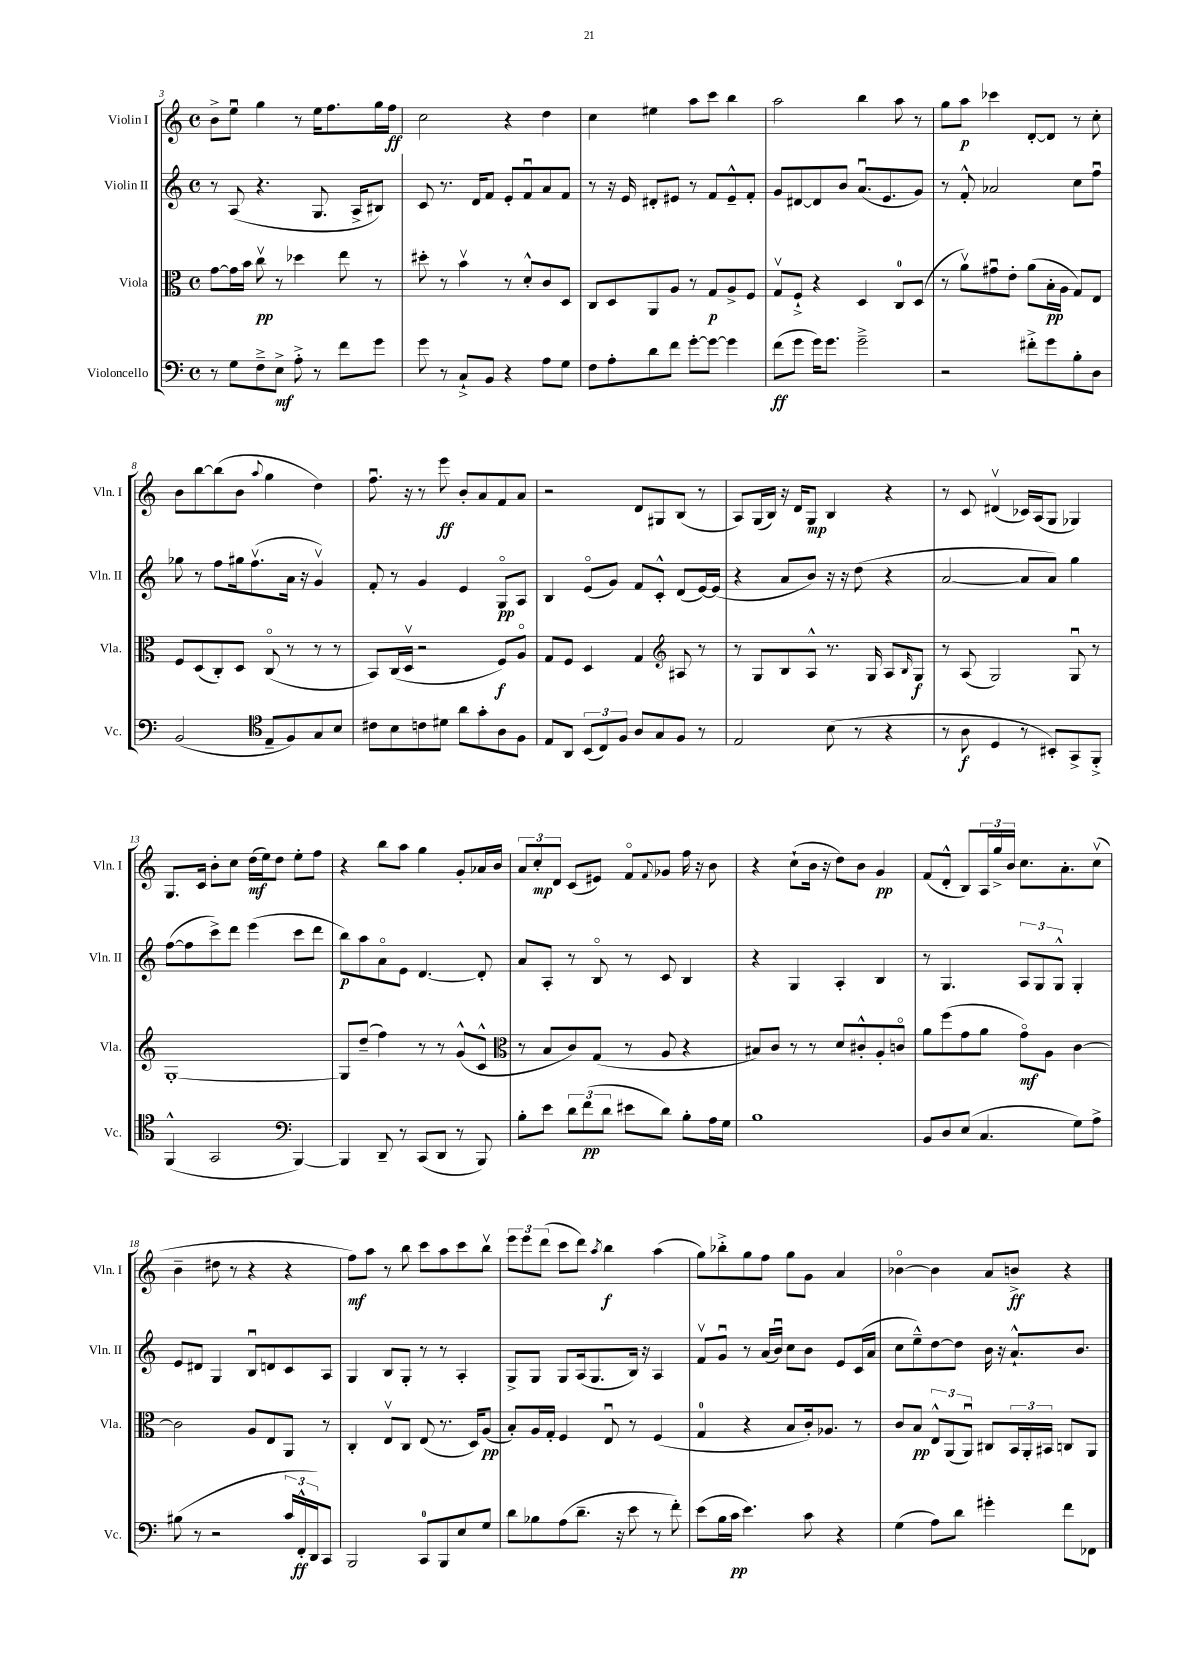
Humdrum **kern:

**kern	**kern	**kern	**kern
*staff4	*staff3	*staff2	*staff1
*clefF4	*clefC3	*clefG2	*clefG2
*k[]	*k[]	*k[]	*k[]
*M4/4	*M4/4	*M4/4	*M4/4
*met(c)	*met(c)	*met(c)	*met(c)
8r	[8g	8r	8b^
8G	16g]	(8A	8eeu
.	16b	.	.
8F~^	8ccv	4.r	4gg
8E^	8r	.	.
8A'^	4dd-	.	8r
8r	.	8.G	16ee
.	.	.	8.ff
8f	8ee	.	.
.	.	16A^	.
8g	8r	8B#)	16gg
.	.	.	16ff
=	=	=	=
8g	8dd#'	8c	2cc
8r	8r	8.r	.
8C`^	4bv	.	.
.	.	16d	.
8BB	.	8f	.
4r	8r	8e'	4r
.	8d'^^	8fu	.
8A	8c	8a	4dd
8G	8D	8f	.
=	=	=	=
8F	8C	8r	4cc
8A'	8D	16r	.
.	.	16e	.
8d	8AA	8d#'	4ee#
8f	8A	8e#	.
[8g'	8r	8r	8aa
8g_	8G	8f	8ccc
4g]	8A^	8e#~^^	4bb
.	8F	8f'	.
=	=	=	=
(8f	8Gv	8g	2aa
8g	8F`^	[8d#	.
16g)	4r	8d#]	.
8.g	.	.	.
.	.	8b	.
2g~^	4D	(8.au	4bb
.	.	8.e	.
.	8C	.	8aa
.	(8D	8g)	8r
=	=	=	=
2r	8r	8r	8gg
.	8av)	8f'^^	8aa
.	8g#u	2a-	4ccc-
.	8e'	.	.
8f#'^	(8a	.	[8d'
8g	16B'	.	8d]
.	16A	.	.
8B'	8G)	8cc	8r
8D	8E	8ffu	8cc'
=	=	=	=
(2BB	8F	8gg-	8b
.	(8D	8r	[8bb
.	8C')	8ff	(8bb]
.	8D	16gg#	8b
.	.	(8.ffv	.
*clefC4	*	*	*
.	.	.	8qqaa
8E~	(8Co	.	4gg
8F)	8r	16a	.
.	.	16r	.
8G	8r	4gv)	4dd)
8B	8r	.	.
=	=	=	=
8c#	8BB)	8f'	8.ffu
8B	(16C	8r	.
.	16Dv	.	16r
8c	2r	4g	8r
8d#	.	.	8eee
8a	.	4e	8b'
8g'	.	.	8a
8A	8F)	8Go	8f
8F	8Ao	8A	8a
=	=	=	=
8E	8G	4B	2r
8AA	8F	.	.
(12BB	4D	(8eo	.
12C)	.	.	.
.	.	8g)	.
12F	.	.	.
8A	4G	8f	8d
8G	.	8c'^^	8G#
*	*clefG2	*	*
8F	8A#	(8d	(8B
8r	8r	[16e)	8r
.	.	(16e]	.
=	=	=	=
2E	8r	4r	8A)
.	8G	.	(16G
.	.	.	16B)
.	8B	8a	16r
.	.	.	16d
.	8A^^	8b)	8G
(8B	8.r	16r	4B
.	.	16r	.
8r	.	(8dd	.
.	16G	.	.
4r	8A	4r	4r
.	16qqB	.	.
.	8G	.	.
=	=	=	=
8r	8r	[2a	8r
8A	(8A	.	8c
4D	2G)	.	(4d#v
8r	.	8a]	16c-)
.	.	.	(16A
8BB#')	.	8a)	8G
8GG^	8Gu	4gg	4G-)
8FF'^	8r	.	.
=	=	=	=
(4FF^^	[1G'	([8ff	8.G
.	.	8ff]	.
.	.	.	16c
2GG	.	8ccc^)	8b'
.	.	8ddd	8cc
.	.	(4eee	(16dd
.	.	.	16ee)
.	.	.	8dd
*clefF4	*	*	*
[4BBB)	.	8ccc	8ee'
.	.	8ddd	8ff
=	=	=	=
4BBB]	8G]	8bb)	4r
.	(8dd~	8aa	.
8DD~	4ff)	8ao	8bb
8r	.	8e	8aa
(8CC	8r	[4.d	4gg
8DD	8r	.	.
8r	(8g^^	.	8g'
8BBB)	8c^^	8d']	16a-
.	.	.	16b
=	=	=	=
*	*clefC3	*	*
8B'	8r	8a	12a
.	.	.	12cc'
8e	8B	8A'	.
.	.	.	12d
12d	8c)	8r	(8c
(12f	.	.	.
.	(8G	8Bo	8e#)
12d	.	.	.
8e#	8r	8r	8fo
.	.	.	8qqf
8d)	8A	8c	8g-
8B'	4r	4B	16ff
.	.	.	16r
16A	.	.	8b
16G	.	.	.
=	=	=	=
1B	8B#)	4r	4r
.	8c	.	.
.	8r	4G	(8cc`
.	8r	.	16b
.	.	.	16r
.	8d	4A'	8dd)
.	8c#'^^	.	8b
.	8A'	4B	4g
.	8co	.	.
=	=	=	=
8BB	8a	8r	(8f
8D	(8ff	4.G	8d'^^
(8E	8g	.	8B)
4.C	8a	.	24A
.	.	.	24gg^
.	.	.	24b
.	8go)	12A	8.cc
.	.	12G	.
.	8A	.	.
.	.	12G^^	.
.	.	.	8.a'
8G)	[4c	4G'	.
8A^	.	.	(8ccv
=	=	=	=
(8B#	2c]	8e	4b~
8r	.	8d#	.
2r	.	4G	8dd#
.	.	.	8r
.	8A	8Bu	4r
.	8E	8d	.
24c	8AA	8c	4r
24FF'^^	.	.	.
24DD)	.	.	.
8CC	8r	8A	.
=	=	=	=
2BBB	4C'	4G	8ff)
.	.	.	8aa
.	8Ev	8B	8r
.	8C	8G'	8bb
8CC	(8E	8r	8ccc
8BBB	8.r	8r	8aa
8E	.	4A'	8ccc
.	16D)	.	.
8G	(8A	.	8bbv
=	=	=	=
8d	8B')	8G^	12eee
.	.	.	12eee
8B-	16A	8G	.
.	.	.	(12ddd
.	16G'	.	.
(8A	4F	8G	8ccc
8.d~	.	(16A	8ddd)
.	.	8.G	.
.	.	.	8qaa
.	8Eu	.	4bb
16r	.	.	.
8e	8r	16B)	.
.	.	16r	.
8r	(4F	4A	(4aa
8f')	.	.	.
=	=	=	=
(8e	4G	8fv	8gg)
16B	.	8gu	8bb-'^
16c	.	.	.
4.e)	4r	8r	8gg
.	.	(16a	8ff
.	.	16bu)	.
.	8B	8cc	8gg
8c	16c')	8b	8g
.	8.A-	.	.
4r	.	8e	4a
.	8r	(16c	.
.	.	16a	.
=	=	=	=
(4G	8c	8cc	[4b-o
.	8B	8ee~^^)	.
8A)	12E^^	[8dd	4b-]
.	(12AA	.	.
8d	.	8dd]	.
.	12AAu)	.	.
4g#'	8C#	16b	8a
.	.	16r	.
.	24BB	8.a`^^	8b^
.	24AA'	.	.
.	24BB#	.	.
8f	8C	.	4r
.	.	8.b	.
8FF-	8AA	.	.
==	==	==	==
*-	*-	*-	*-
